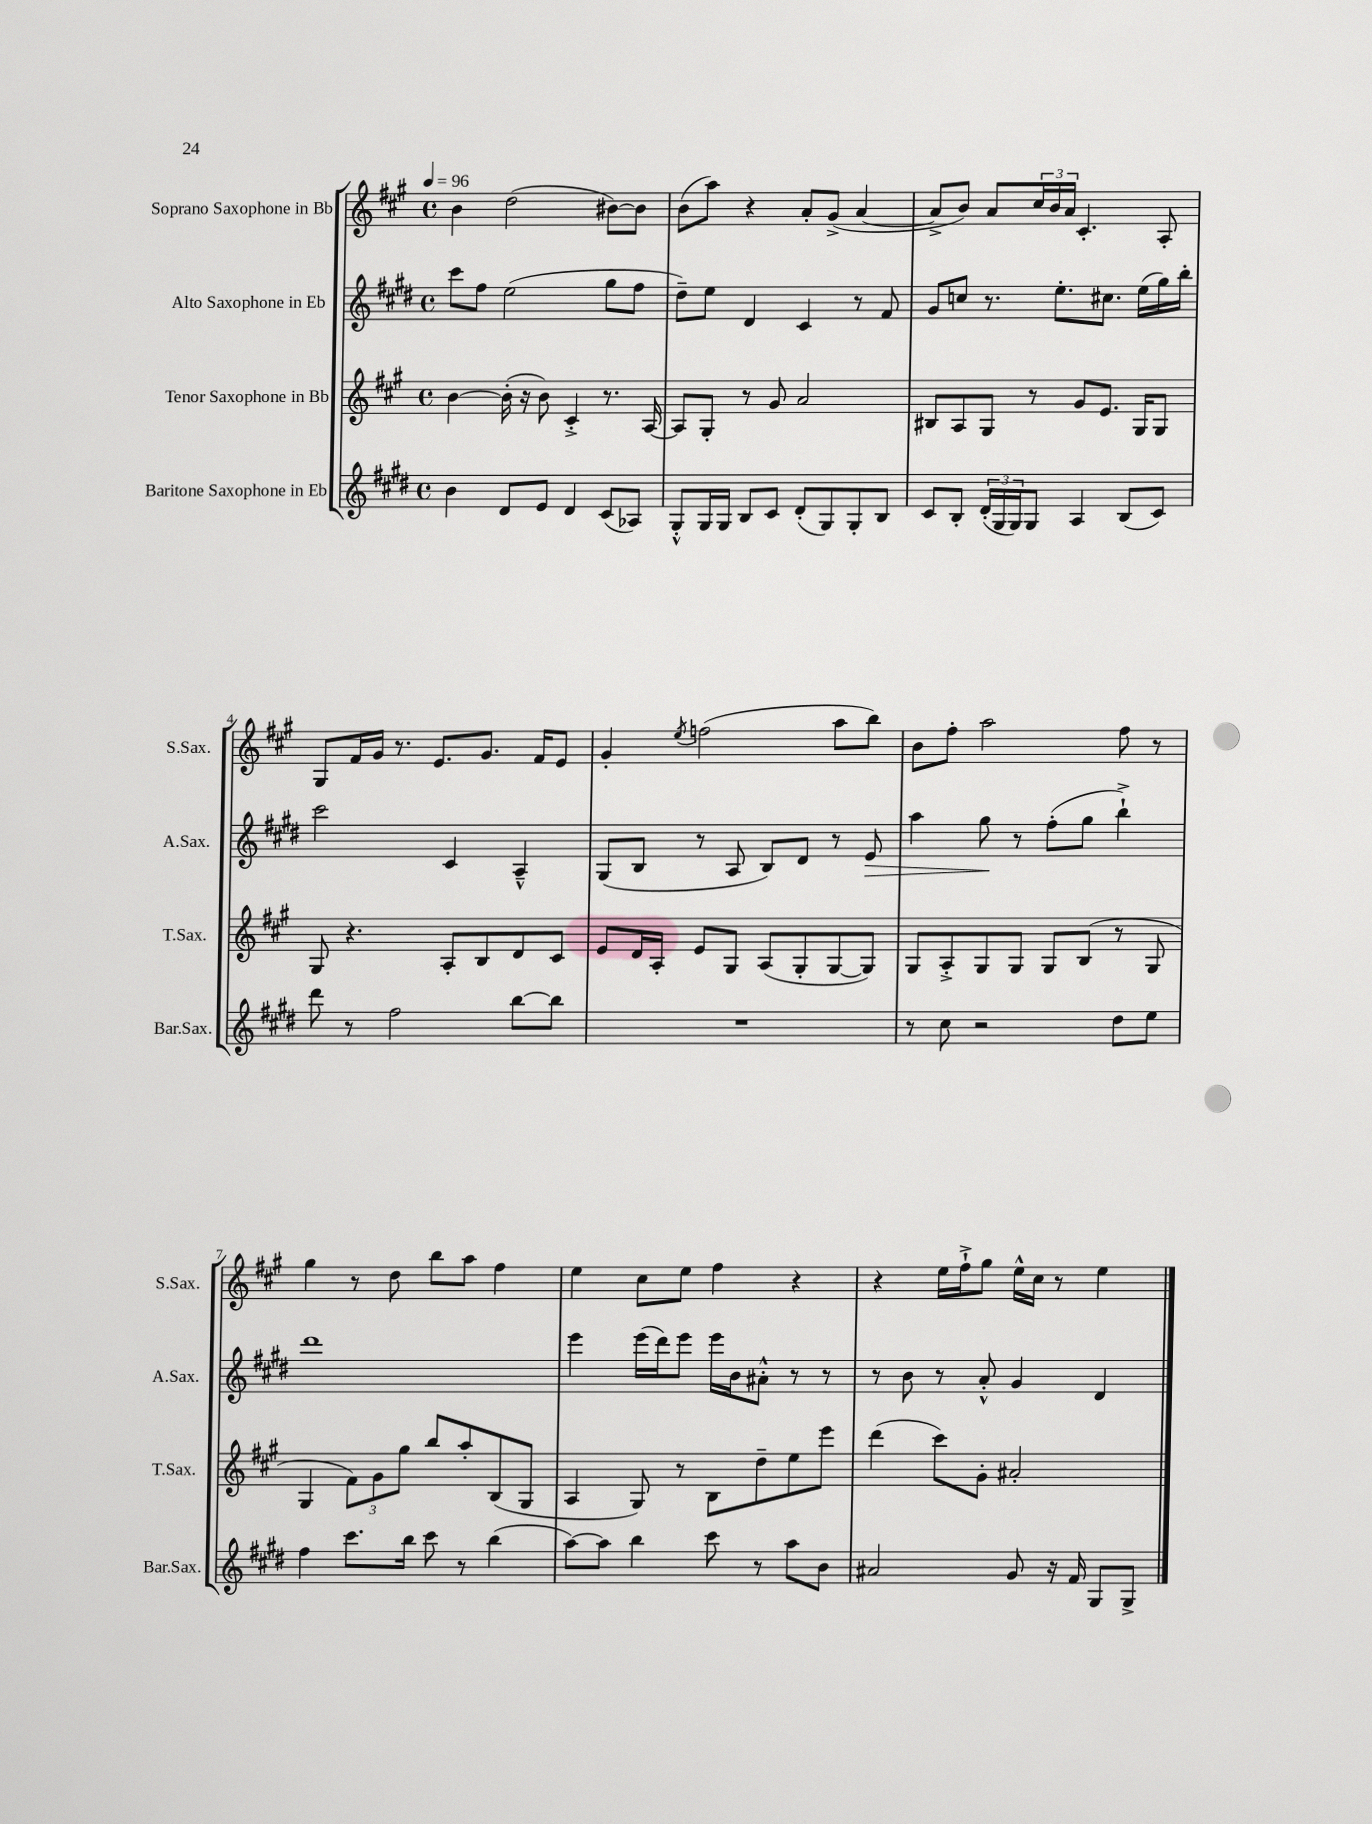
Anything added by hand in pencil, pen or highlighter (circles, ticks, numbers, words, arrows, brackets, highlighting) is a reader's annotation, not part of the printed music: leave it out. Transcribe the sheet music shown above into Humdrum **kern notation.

**kern	**kern	**kern	**dynam	**kern
*part4	*part3	*part2	*part2	*part1
*staff4	*staff3	*staff2	*staff2	*staff1
*I"Baritone Saxophone in Eb	*I"Tenor Saxophone in Bb	*I"Alto Saxophone in Eb	*	*I"Soprano Saxophone in Bb
*I'Bar.Sax.	*I'T.Sax.	*I'A.Sax.	*	*I'S.Sax.
*clefG2	*clefG2	*clefG2	*	*clefG2
*k[f#c#g#d#]	*k[f#c#g#]	*k[f#c#g#d#]	*	*k[f#c#g#]
*M4/4	*M4/4	*M4/4	*	*M4/4
*met(c)	*met(c)	*met(c)	*	*met(c)
*MM96	*MM96	*MM96	*	*MM96
=1	=1	=1	=1	=1
4b\	[4b\	8ccc#\L	.	4b\
.	.	8ff#\J	.	.
8d#/L	(16b'\]	(2ee\	.	(2dd\
.	16r	.	.	.
8e/J	8b\)	.	.	.
4d#/	4c#'^/	.	.	.
(8c#/L	8.r	8gg#\L	.	[8b#X\L)
8A-X/J)	.	8ff#\J	.	8b#\J]
.	[16A/	.	.	.
=2	=2	=2	=2	=2
8G#'^^/L	8A/L]	8dd#~\L)	.	(8b\L
16G#/L	8G#'/J	8ee\J	.	8aa\J)
16G#/JJ	.	.	.	.
8B/L	8r	4d#/	.	4r
8c#/J	8g#/	.	.	.
(8d#'/L	2a/	4c#/	.	8a'/L
8G#/)	.	.	.	(8g#^/J
8G#'/	.	8r	.	[4a/
8B/J	.	8f#/	.	.
=3	=3	=3	=3	=3
8c#/L	8B#X/L	8g#/L	.	8a^/L]
8B'/J	8A/	8ccn/J	.	8b/J)
(24d#'/LL	8G#/J	8.r	.	8a/L
24G#/	.	.	.	.
24G#/J)	.	.	.	.
8G#/J	8r	.	.	24cc#/L
.	.	.	.	24b/
.	.	8.ee'\L	.	.
.	.	.	.	24a/JJ
4A/	8g#/L	.	.	4.c#'/
.	8.e/J	8.cc#X\J	.	.
(8B/L	.	.	.	.
.	16G#/KL	(16ee\LL	.	.
8c#/J)	8G#/J	16gg#\)	.	8A'/
.	.	16bb'\JJ	.	.
!!LO:LB:g=z
=4	=4	=4	=4	=4
8ddd#\	8G#/	2ccc#\	.	8G#/L
8r	4.r	.	.	16f#/L
.	.	.	.	16g#/JJ
2ff#\	.	.	.	8.r
.	.	.	.	8.e/L
.	8A'/L	4c#/	.	.
.	8B/	.	.	8.g#/J
[8bb\L	8d/	4A~^^/	.	.
.	.	.	.	16f#/KL
8bb\J]	8c#/J	.	.	8e/J
=5	=5	=5	=5	=5
1r	8e/L	(8G#/L	.	4g#'/
.	16d/L	8B/J	.	.
.	16A'/JJ	.	.	.
.	.	.	.	8qee/
.	8e/L	8r	.	(2ffn\
.	8G#/J	8A/	.	.
.	(8A/L	8B/L)	.	.
.	8G#'/	8d#/J	.	.
.	[8G#/	8r	.	8aa\L
!	!	!	!LO:HP:b	!
.	8G#/J])	8e/	>	8bb\J)
=6	=6	=6	=6	=6
8r	8G#/L	4aa\	.	8b\L
8cc#\	8A'^/	.	.	8ff#'\J
2r	8G#/	8gg#\	.	2aa\
.	8G#/J	8r	]	.
.	8G#/L	(8ff#'\L	.	.
.	(8B/J	8gg#\J	.	.
8dd#\L	8r	4bb`^\)	.	8ff#\
8ee\J	8G#/	.	.	8r
!!LO:LB:g=z
=7	=7	=7	=7	=7
4ff#\	4G#/	1ddd#	.	4gg#\
8.ccc#\L	12f#\L)	.	.	8r
.	12g#\	.	.	.
.	.	.	.	8dd\
.	12gg#\J	.	.	.
16bb\Jk	.	.	.	.
8ccc#\	8bb/L	.	.	8bb\L
8r	8aa'/	.	.	8aa\J
(4bb\	(8B/	.	.	4ff#\
.	8G#/J	.	.	.
=8	=8	=8	=8	=8
[8aa\L)	4A/	4eee\	.	4ee\
8aa\J]	.	.	.	.
4bb\	8G#/)	(16eee\LL	.	8cc#\L
.	.	16ddd#\J)	.	.
.	8r	8eee\J	.	8ee\J
8ccc#\	8B\L	16eee\LL	.	4ff#\
.	.	16b\J	.	.
8r	8dd~\	8a#X'^^\J	.	.
8aa\L	8ee\	8r	.	4r
8b\J	8eee\J	8r	.	.
=9	=9	=9	=9	=9
2a#X/	(4ddd\	8r	.	4r
.	.	8b\	.	.
.	8ccc#\L)	8r	.	16ee\LL
.	.	.	.	16ff#`^\J
.	8g#'\J	8a'^^/	.	8gg#\J
8g#/	2a#X'/	4g#/	.	16ee^^\LL
.	.	.	.	16cc#\JJ
16r	.	.	.	8r
16f#/	.	.	.	.
8G#/L	.	4d#/	.	4ee\
8G#^/J	.	.	.	.
==	==	==	==	==
*-	*-	*-	*-	*-
